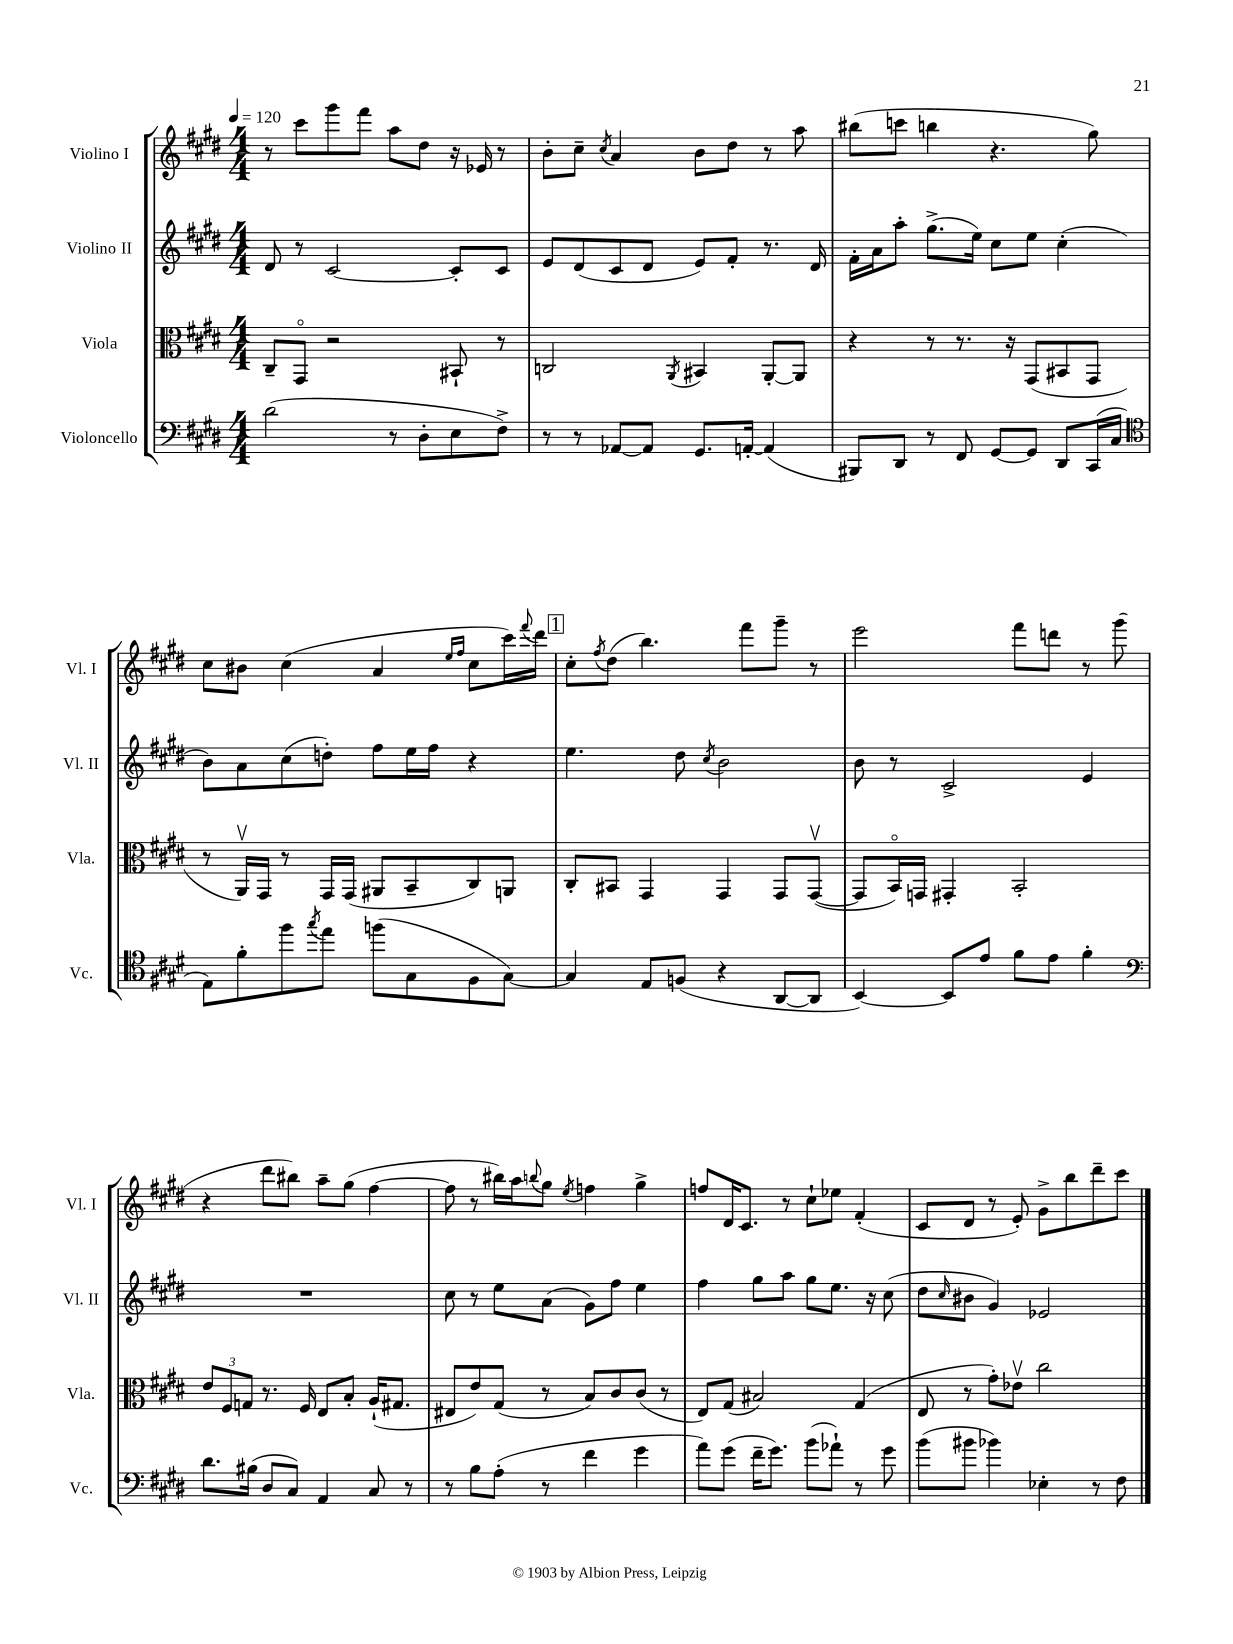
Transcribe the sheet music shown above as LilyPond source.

<<
\new StaffGroup <<
\new Staff = "s0" \with { instrumentName = "Violino I" shortInstrumentName = "Vl. I" } {
    \clef treble \key e \major \numericTimeSignature \time 4/4 \tempo 4 = 120
    r8 cis'''8 gis'''8 fis'''8 a''8 dis''8 r16 ees'16 r8 |
    b'8-. cis''8-- \acciaccatura { cis''8 } a'4 b'8 dis''8 r8 a''8 |
    bis''8( c'''8 b''4 r4. gis''8) |
    cis''8 bis'8 cis''4( a'4 \grace { e''16 fis''16 } cis''8 cis'''16) \appoggiatura { fis'''8 } dis'''16 |
    \mark \markup { \box "1" } cis''8-. \acciaccatura { fis''8 } dis''8( b''4.) fis'''8 gis'''8-- r8 |
    e'''2 fis'''8 d'''8 r8 gis'''8( |
    r4 dis'''8 bis''8) a''8-- gis''8( fis''4~ |
    fis''8 r8 bis''16) a''16 \appoggiatura { b''8 } gis''8 \acciaccatura { e''8 } f''4 gis''4-> |
    f''8 dis'16 cis'8. r8 cis''8-! ees''8 fis'4-.( |
    cis'8 dis'8 r8 e'8-.) gis'8-> b''8 dis'''8-- cis'''8 \bar "|." |
}
\new Staff = "s1" \with { instrumentName = "Violino II" shortInstrumentName = "Vl. II" } {
    \clef treble \key e \major \numericTimeSignature \time 4/4
    dis'8 r8 cis'2~ cis'8-. cis'8 |
    e'8 dis'8( cis'8 dis'8 e'8) fis'8-. r8. dis'16 |
    fis'16-. a'16 a''8-. gis''8.->( e''16) cis''8 e''8 cis''4-.( |
    b'8) a'8 cis''8( d''8-.) fis''8 e''16 fis''16 r4 |
    \mark \markup { \box "1" } e''4. dis''8 \acciaccatura { cis''8 } b'2 |
    b'8 r8 cis'2-> e'4 |
    R1 |
    cis''8 r8 e''8 a'8( gis'8) fis''8 e''4 |
    fis''4 gis''8 a''8 gis''8 e''8. r16 cis''8( |
    dis''8 \grace { cis''16 } bis'8 gis'4) ees'2 \bar "|." |
}
\new Staff = "s2" \with { instrumentName = "Viola" shortInstrumentName = "Vla." } {
    \clef alto \key e \major \numericTimeSignature \time 4/4
    cis8-- gis,8\flageolet r2 bis,8-! r8 |
    c2 \acciaccatura { a,8 } bis,4 a,8~-. a,8 |
    r4 r8 r8. r16 gis,8( bis,8 gis,8 |
    r8 a,16\upbow) gis,16 r8 gis,16 gis,16( ais,8 b,8-- cis8) a,8 |
    \mark \markup { \box "1" } cis8-. bis,8 gis,4 gis,4 gis,8 gis,8~\upbow( |
    gis,8 b,16\flageolet) g,16 gis,4-. b,2-. |
    \tuplet 3/2 { e'8 fis8 g8 } r8. fis16 e8 b8-. a16-!( gis8. |
    eis8 e'8) gis8( r8 b8) cis'8 cis'8( r8 |
    e8) gis8( bis2) gis4( |
    e8 r8 gis'8-.) ees'8\upbow cis''2 \bar "|." |
}
\new Staff = "s3" \with { instrumentName = "Violoncello" shortInstrumentName = "Vc." } {
    \clef bass \key e \major \numericTimeSignature \time 4/4
    dis'2( r8 dis8-. e8 fis8->) |
    r8 r8 aes,8~ aes,8 gis,8. a,16~-. a,4( |
    bis,,8) dis,8 r8 fis,8 gis,8~ gis,8 dis,8 cis,16( cis16 |
    \clef tenor e8) fis'8-. fis''8 \acciaccatura { gis''8 } e''8 f''8( gis8 fis8 gis8~) |
    \mark \markup { \box "1" } gis4 e8 f8( r4 a,8~ a,8 |
    b,4~) b,8 e'8 fis'8 e'8 fis'4-. |
    \clef bass dis'8. bis16( dis8 cis8) a,4 cis8 r8 |
    r8 b8 a8-.( r8 fis'4 gis'4 |
    a'8) gis'8( fis'16-- gis'8.) b'8( aes'8-!) r8 gis'8 |
    b'8( bis'8 bes'4) ees4-. r8 fis8 \bar "|." |
}
>>
>>
\layout { \context { \Score \remove "Bar_number_engraver" } }
